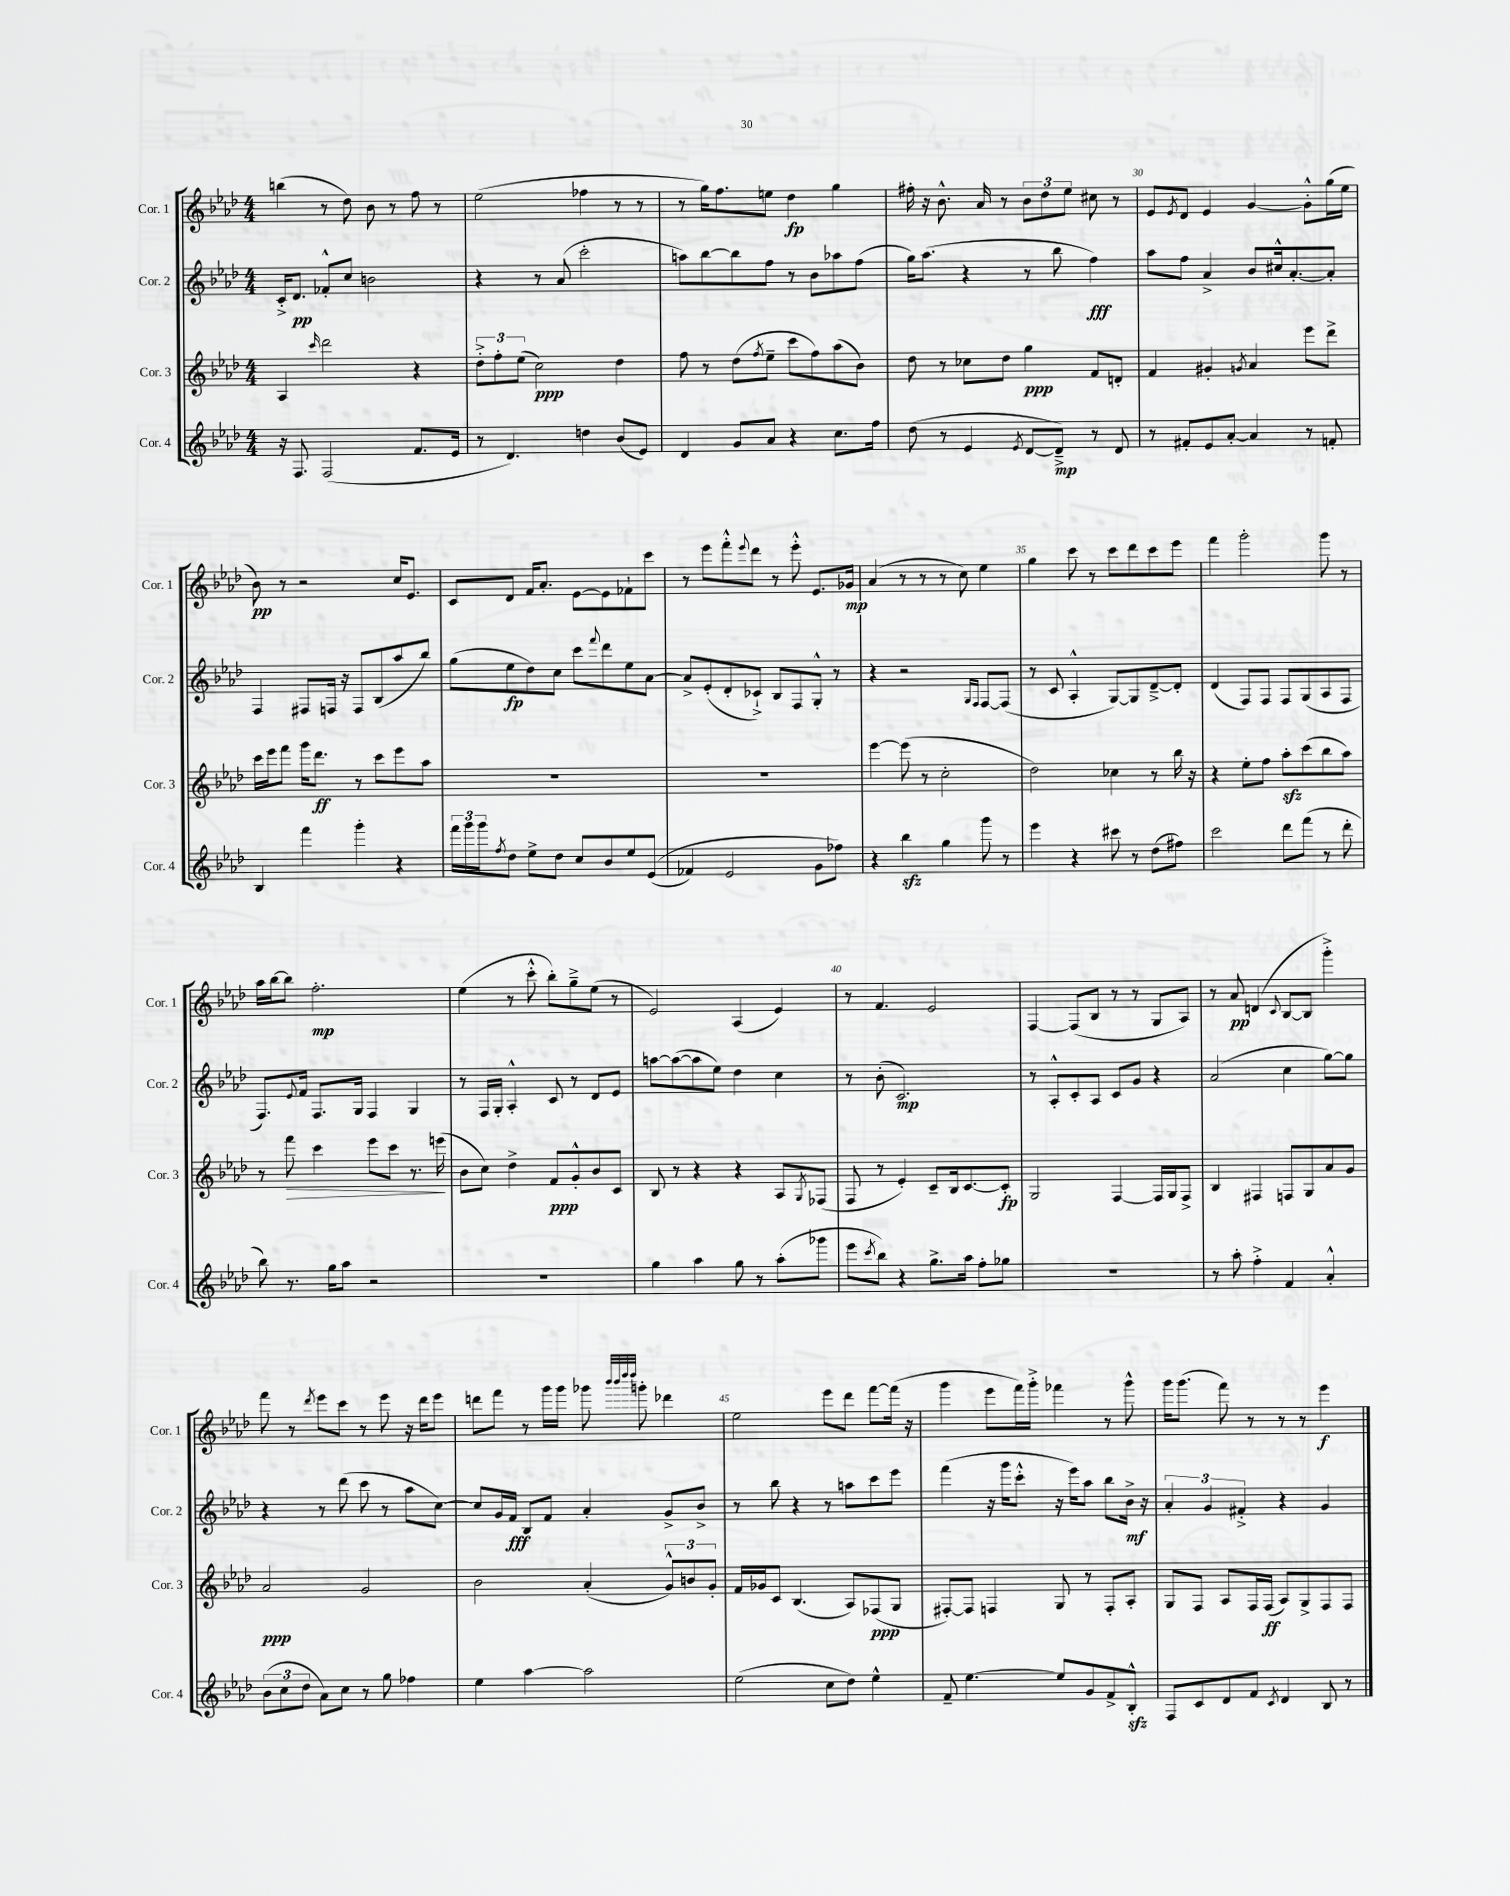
<<
\new StaffGroup <<
\new Staff = "s0" \with { instrumentName = "Cor. 1" shortInstrumentName = "Cor. 1" } {
    \clef treble \key aes \major \numericTimeSignature \time 4/4
    b''4( r8 des''8) bes'8 r8 f''8 r8 |
    ees''2( fes''4 r8 r8 |
    r8 g''16) f''8. e''8 des''4\fp g''4 |
    fis''16-. r16 bes'8.-^ aes'16 r8 \tuplet 3/2 { bes'8 des''8 ees''8 } cis''8 r8 |
    ees'8 \acciaccatura { ees'8 } des'8 ees'4 g'4~ g'8-.-^ g''16( ees''16 |
    bes'8\pp) r8 r2 c''16 ees'8. |
    c'8 des'8 f'16 aes'8.-. ees'8~ ees'8 fes'8-! c'''8 |
    r8 ees'''8 f'''8-.-^ \appoggiatura { ees'''8 } des'''8 r8 ees'''8-.-^ ees'8. ges'16\mp |
    aes'4( r8 r8 r8 c''8) ees''4 |
    g''4 c'''8 r8 c'''8 des'''8 c'''8 ees'''8 |
    f'''4 g'''2-. g'''8 r8 |
    aes''16 bes''16~ bes''8 f''2.-.\mp |
    ees''4( r8 c'''8-.-^ bes''8-.) g''8---> ees''8( r8 |
    ees'2) aes4( ees'4) |
    r8 f'4. ees'2 |
    f4~ f8( bes8 r8 r8 g8 aes8) |
    r8 aes'8\pp d'4( \appoggiatura { c'8 } bes8~ bes8 g'''4-.->) |
    f'''8 r8 \acciaccatura { des'''8 } ees'''8 c'''8 r8 ees'''8 r16 des'''16 ees'''8 |
    d'''8 f'''8 r8 g'''16 g'''16 ges'''8 \grace { bes'''32 bes'''32 des''''32 des''''32 } g'''8-. des'''4 |
    ees''2 ees'''8 des'''8 f'''8~ f'''16( r16 |
    g'''4 ees'''8 f'''16) g'''16-.-> fes'''4 r8 g'''8-^ |
    g'''16 g'''8.( f'''8) r8 r8 r8 ees'''4\f \bar "|." |
}
\new Staff = "s1" \with { instrumentName = "Cor. 2" shortInstrumentName = "Cor. 2" } {
    \clef treble \key aes \major \numericTimeSignature \time 4/4
    c'16-.-> des'8.\pp fes'8-.-^ c''8 b'2 |
    r4 r8 aes'8( c'''2-. |
    a''8) bes''8~ bes''8 f''8 r8 bes'8 aes''8 f''8( |
    g''16) aes''8.( r4 r8 bes''8 f''4\fff) |
    aes''8 f''8 aes'4-> bes'8 cis''16-^ aes'8.~-. aes'8-. |
    f4 fis8 f16 r16 f8 bes8( aes''8 bes''8) |
    g''8( ees''8\fp des''8) c''8 c'''8 \appoggiatura { f'''8 } des'''8 ees''8 aes'8~ |
    aes'8-> ees'8-.( des'8-. ces'8-!->) bes8 f8 g8-.-^ r8 |
    r4 r2 \grace { g16 f16 } f8~ f8( |
    r8 c'8 aes4-.-^ g8~) g8 des'8~---> des'8-. |
    des'4( f8) f8 f8 g8( aes8 f8 |
    f8.) \appoggiatura { ees'8 } f'16 f8. g16 f4 g4 |
    r8 f16 g16-. aes4-.-^ c'8 r8 des'8 ees'8 |
    a''8~ a''8~( a''8 ees''8) des''4 c''4 |
    r8 bes'8-.( c'2.\mp) |
    r8 aes8-.-^ c'8-. aes8 c'8 g'8 r4 |
    aes'2( c''4 g''8~) g''8 |
    r4 r8 des'''8( c'''8 r8 aes''8 c''8~) |
    c''8 g'16 f'16\fff bes8 f'8 aes'4-. g'8-> bes'8-> |
    r8 bes''8 r4 r8 a''8 c'''8 ees'''8 |
    f'''4( r16 g'''16 c'''8-.-^ r16 ees'''16) aes''8 bes''8 bes'16->\mf r16 |
    \tuplet 3/2 { aes'4-. g'4 fis'4-.-> } r4 g'4 \bar "|." |
}
\new Staff = "s2" \with { instrumentName = "Cor. 3" shortInstrumentName = "Cor. 3" } {
    \clef treble \key aes \major \numericTimeSignature \time 4/4
    aes4 \grace { c'''16 } des'''2 r4 |
    \tuplet 3/2 { des''8-.-> f''8-. ees''8( } c''2\ppp) des''4 |
    f''8 r8 des''8( \acciaccatura { f''8 } ees''8-- c'''8 f''8) aes''8( bes'8) |
    des''8 r8 ces''8 des''8 g''4\ppp f'8 d'8-. |
    f'4 gis'4-. \acciaccatura { g'8 } aes'4 ees'''8 des'''8-> |
    c'''16 ees'''16 f'''8 g'''16 des'''8.\ff r8 c'''8 ees'''8 aes''8 |
    R1 |
    R1 |
    ees'''4~ ees'''8( r8 c''2-. |
    des''2) ces''4 r8 bes''16 r16 |
    r4 ees''8-. f''8 aes''8-.\sfz c'''8( bes''8 aes''8) |
    r8 f'''8\> c'''4 ees'''8 c'''8 r8. e'''16\!( |
    bes'8 c''8) des''4-> f'8\ppp g'8-.-^ bes'8 c'8 |
    bes8 r8 r4 r4 aes8 \acciaccatura { g8 } fes8( |
    f8 r8 ees'4-.) c'8-- bes16 c'8.~ c'8-.\fp |
    g2 f4~ f16 g16 f8-> |
    bes4 fis4 f8 g8 aes'8 g'8 |
    aes'2\ppp g'2 |
    bes'2 aes'4-.( \tuplet 3/2 { g'8-^) b'8 g'8-. } |
    f'16 ges'16 c'8 bes4.( aes8) fes8\ppp( g8 |
    fis8~-.) fis8 f4 g8 r8 f8-. aes8-. |
    g8 f8 aes8 f16 f16\ff( aes8) g8-> f8 f8 \bar "|." |
}
\new Staff = "s3" \with { instrumentName = "Cor. 4" shortInstrumentName = "Cor. 4" } {
    \clef treble \key aes \major \numericTimeSignature \time 4/4
    r16 f8. f2( f'8. ees'16 |
    r8 des'4.) d''4 bes'8( ees'8) |
    des'4 g'8 aes'8 r4 c''8. f''16 |
    des''8( r8 ees'4 \acciaccatura { ees'8 } des'8~ des'8--->\mp) r8 des'8 |
    r8 fis'8-. ees'8 aes'8~-. aes'4 r8 f'8-. |
    bes4 f'''4 g'''4-. r4 |
    \tuplet 3/2 { f'''16 g'''16 g'''16 } \acciaccatura { f''8 } des''8 ees''8-> des''8 c''8 bes'8 ees''8 ees'8(\( |
    fes'4) ees'2 g'8 fes''8\) |
    r4 bes''4\sfz g''4 g'''8 r8 |
    ees'''4 r4 cis'''8 r8 des''8( fis''8) |
    c'''2 des'''8 f'''8( r8 des'''8-. |
    bes''8) r8. g''16 aes''8 r2 |
    R1 |
    g''4 aes''4 g''8 r8 aes''8-.( ges'''8 |
    ees'''8 \acciaccatura { c'''8 } bes''8) r4 g''8.-> aes''16 f''8-. ges''8 |
    R1 |
    r8 aes''8-. f''4-.-> f'4 aes'4-.-^ |
    \tuplet 3/2 { bes'8( c''8 des''8 } aes'8) c''8 r8 g''8 fes''4 |
    ees''4 aes''4~ aes''2 |
    ees''2( c''8 des''8) ees''4-^ |
    f'8-- ees''4.~ ees''8 g'8 f'8-> bes8-.-^\sfz |
    f8 c'8 des'8 f'8 \acciaccatura { c'8 } des'4 bes8 r8 \bar "|." |
}
>>
>>
\layout { \context { \Score currentBarNumber = #26 \override BarNumber.break-visibility = ##(#f #t #t) barNumberVisibility = #(every-nth-bar-number-visible 5) } }
